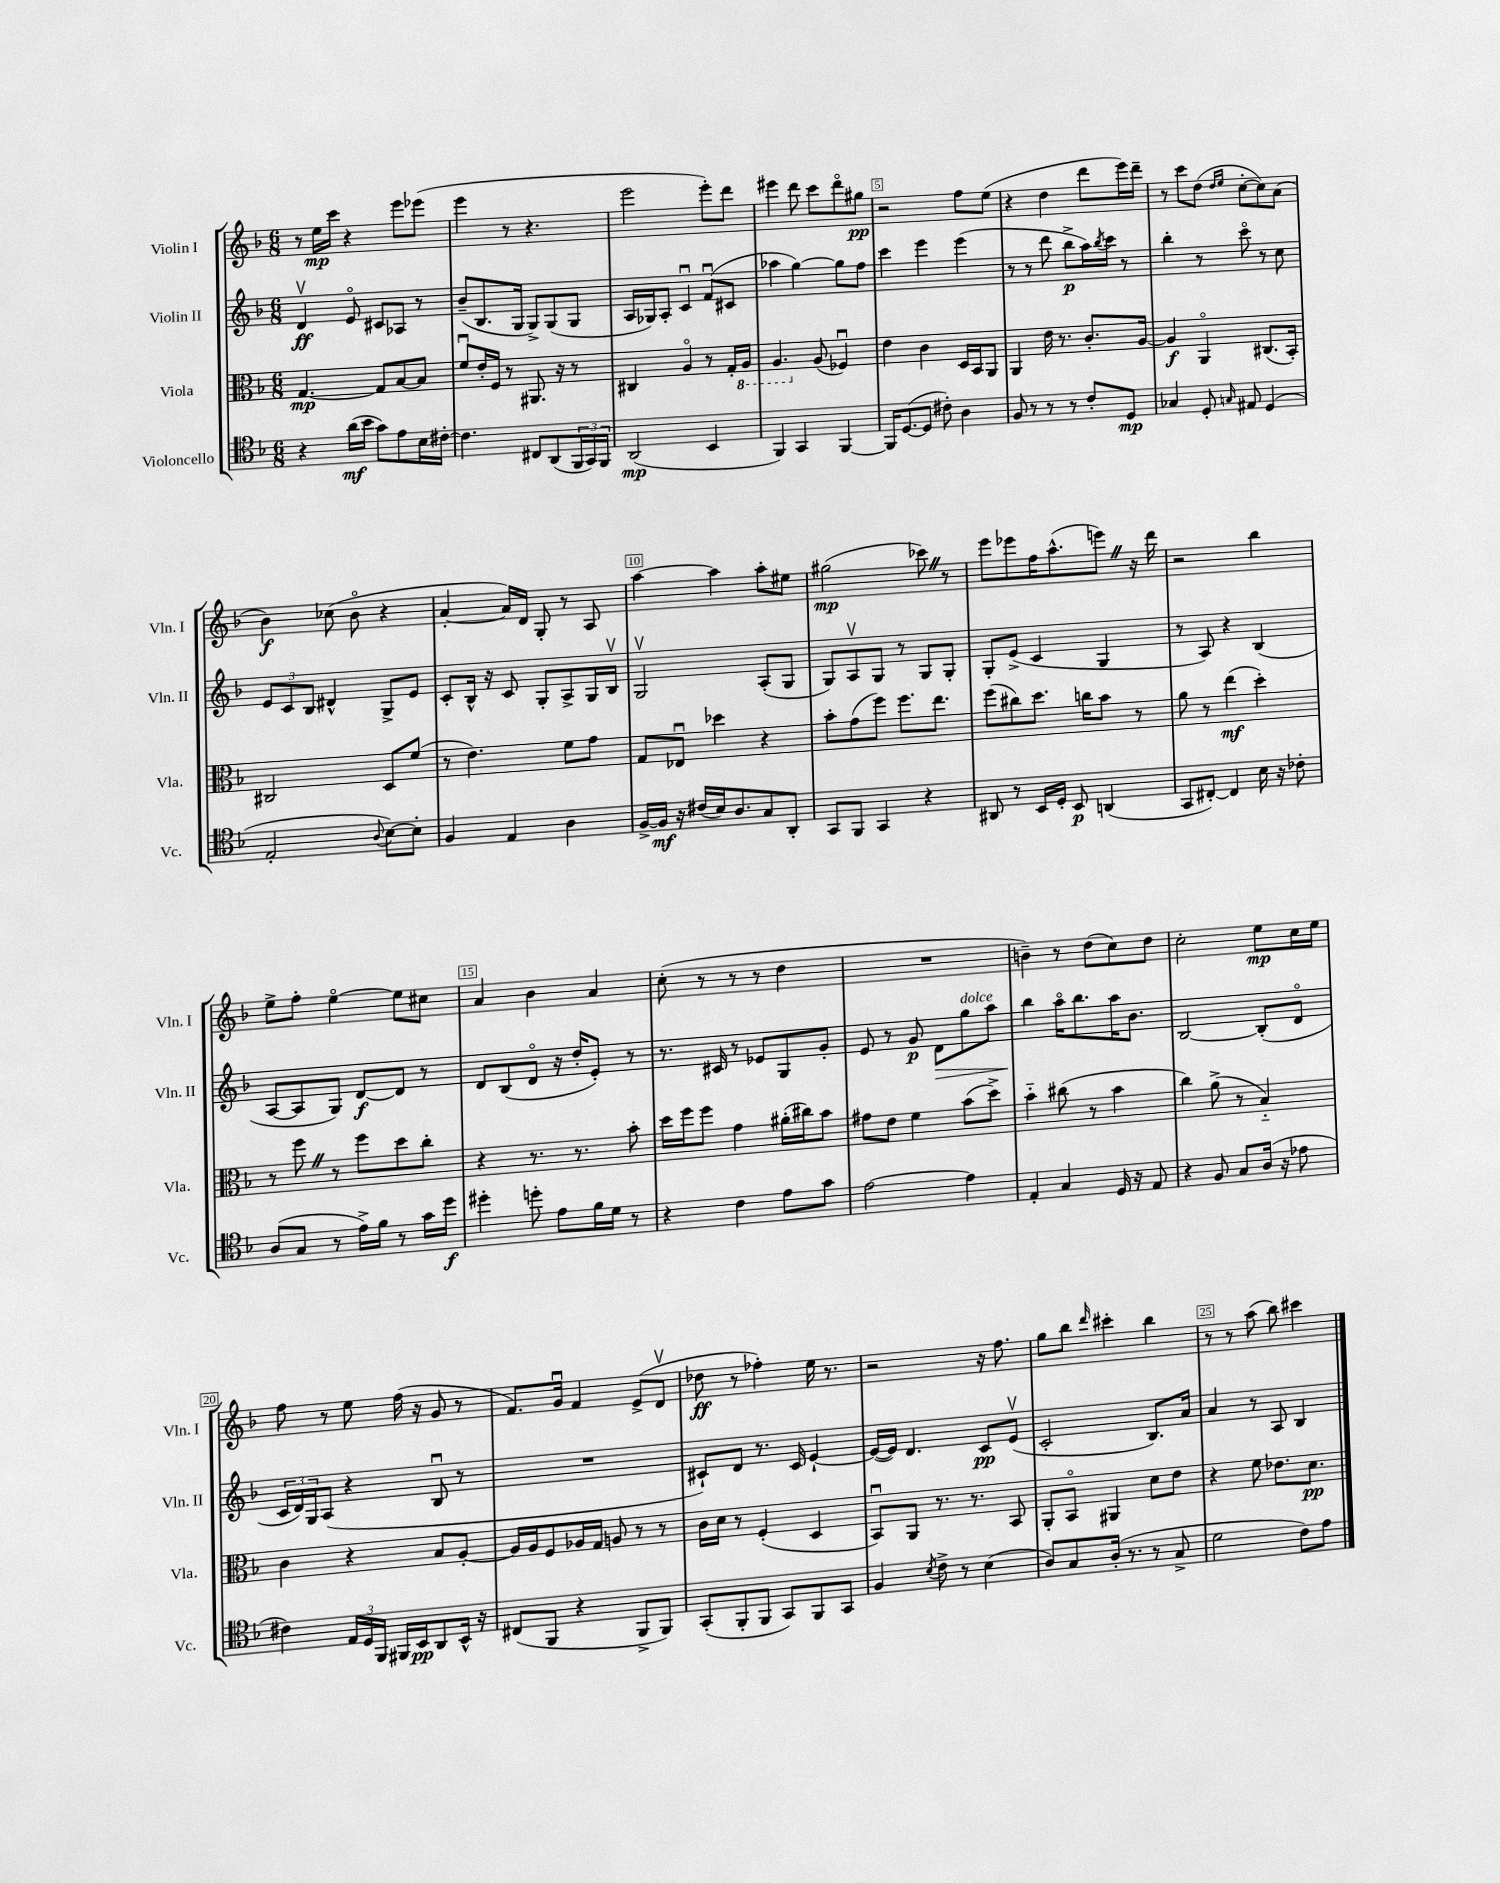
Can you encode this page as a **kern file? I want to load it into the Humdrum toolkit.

**kern	**dynam	**kern	**dynam	**kern	**dynam	**kern	**dynam
*part4	*part4	*part3	*part3	*part2	*part2	*part1	*part1
*staff4	*staff4	*staff3	*staff3	*staff2	*staff2	*staff1	*staff1
*I"Violoncello	*	*I"Viola	*	*I"Violin II	*	*I"Violin I	*
*I'Vc.	*	*I'Vla.	*	*I'Vln. II	*	*I'Vln. I	*
*clefC4	*	*clefC3	*	*clefG2	*	*clefG2	*
*k[b-]	*	*k[b-]	*	*k[b-]	*	*k[b-]	*
*M6/8	*	*M6/8	*	*M6/8	*	*M6/8	*
=1	=1	=1	=1	=1	=1	=1	=1
4r	.	[4.G/	mp	4dv/	ff	8r	.
.	.	.	.	.	.	16ee\LL	mp
.	.	.	.	.	.	16ccc\JJ	.
(16a\LL	mf	.	.	8e/	.	4r	.
16b-\JJ	.	.	.	.	.	.	.
8g\L)	.	8G/L]	.	8c#X/L	.	.	.
8e\	.	[8B-/	.	8A-X/J	.	8eee\L	.
16B-\L	.	8B-/J]	.	8r	.	(8eee-X\J	.
[16c#X'\JJ	.	.	.	.	.	.	.
=2	=2	=2	=2	=2	=2	=2	=2
4.c#\]	.	8fu/L	.	(8b-~/L	.	4eee\	.
.	.	16e'/L	.	8.B-/	.	.	.
.	.	16F/JJ	.	.	.	.	.
.	.	8r	.	.	.	8r	.
.	.	.	.	16G/Jk	.	.	.
8C#X/L	.	8.AA#X/	.	8G^/L)	.	4.r	.
(8AA/	.	.	.	(8G/	.	.	.
.	.	16r	.	.	.	.	.
24FF/L	.	8r	.	8G/J	.	.	.
24GG/)	.	.	.	.	.	.	.
24FF/JJ	.	.	.	.	.	.	.
=3	=3	=3	=3	=3	=3	=3	=3
(2AA/	mp	4C#X/	.	16A/LL	.	2eee\	.
.	.	.	.	16G-X/J)	.	.	.
.	.	.	.	8A'/J	.	.	.
.	.	4A/	.	4cu/	.	.	.
4BB-/	.	8r	.	(8fu/L	.	8eee'\L)	.
.	.	16G'/LL	.	8c#X/J	.	8ddd\J	.
*	*	*8ba	*	*	*	*	*
.	.	16AA/JJ	.	.	.	.	.
=4	=4	=4	=4	=4	=4	=4	=4
4FF/)	.	4.AA/	.	4aa-X\	.	4eee#X\	.
4GG/	.	.	.	[4gg\)	.	8ddd\	.
*	*	*X8ba	*	*	*	*	*
.	.	(8A/	.	.	.	8ccc\L	.
[4FF/	.	4F-Xu/)	.	8gg\L]	.	8ddd\	.
.	.	.	.	8ff\J	.	8gg#X\J	pp
=5	=5	=5	=5	=5	=5	=5	=5
16FF/KL]	.	4e\	.	4ccc\	.	2r	.
([8.D/	.	.	.	.	.	.	.
8D/J]	.	4c\	.	4eee\	.	.	.
8c#X'\)	.	.	.	.	.	.	.
4A\	.	16D/LL	.	(4eee\	.	8ff\L	.
.	.	16BB-/J	.	.	.	.	.
.	.	8AA/J	.	.	.	(8ee\J	.
=6	=6	=6	=6	=6	=6	=6	=6
8F/	.	4AA/	.	8r	.	4r	.
8r	.	.	.	8r	.	.	.
8r	.	16e\	.	8ddd\	.	4dd\	.
.	.	8.r	.	.	.	.	.
8r	.	.	.	8bb-^\L	p	.	.
8c'/L	.	8.c'/L	.	16aa\L)	.	8ddd\L	.
.	.	.	.	8qbb-/	.	.	.
.	.	.	.	16ccc\JJ	.	.	.
8D/J	mp	.	.	8r	.	16eee\L)	.
.	.	[16A/Jk	.	.	.	16ddd~\JJ	.
=7	=7	=7	=7	=7	=7	=7	=7
4G-X/	.	4A/]	f	4bb-'\	.	8r	.
.	.	.	.	.	.	8ccc\L	.
8D'/	.	4AA/	.	8r	.	(8dd\J	.
.	.	.	.	.	.	16qqdd/LL	.
16qqGn/	.	.	.	.	.	16qqee/JJ	.
8E#X/	.	.	.	8ccc\	.	[8cc'\L	.
(4D/	.	(8.C#X/L	.	8r	.	8cc\])	.
.	.	.	.	8cc\	.	(8a\J	.
.	.	16BB-'/Jk)	.	.	.	.	.
!!LO:LB:g=z
=8	=8	=8	=8	=8	=8	=8	=8
2E'/	.	2C#X/	.	12e/L	.	4b-\)	f
.	.	.	.	12c/	.	.	.
.	.	.	.	12B-/J	.	.	.
.	.	.	.	4d#X^^/	.	(8cc-X\	.
.	.	.	.	.	.	8b-\	.
8qqA/	.	.	.	.	.	.	.
[8B-\L)	.	8D/L	.	8G^/L	.	4r	.
8B-'\J]	.	(8f/J	.	8e/J	.	.	.
=9	=9	=9	=9	=9	=9	=9	=9
4F/	.	8r	.	8c'/L	.	[4a'/	.
.	.	4.e\)	.	16B-^^/Jk	.	.	.
.	.	.	.	16r	.	.	.
4E/	.	.	.	8c/	.	16a/LL])	.
.	.	.	.	.	.	16d/JJ	.
.	.	.	.	8G'/L	.	8G'/	.
4A\	.	8f\L	.	8A^/	.	8r	.
.	.	8g\J	.	16G/L	.	8A/	.
.	.	.	.	16B-v/JJ	.	.	.
=10	=10	=10	=10	=10	=10	=10	=10
[16F^/LL	.	8G/L	.	2Gv/	.	[4aa\	.
16F/JJ]	mf	.	.	.	.	.	.
16r	.	8E-Xu/J	.	.	.	.	.
(16c#X/LL	.	.	.	.	.	.	.
16B-/J)	.	4dd-X\	.	.	.	4aa\]	.
8.A/	.	.	.	.	.	.	.
8G/	.	4r	.	(8A'/L	.	8aa'\L	.
8AA'/J	.	.	.	8G/J	.	8ee#X\J	.
=11	=11	=11	=11	=11	=11	=11	=11
8GG/L	.	8b-'\L	.	8G/L)	.	(2gg#X\	mp
8FF/J	.	(8g\	.	8Av/	.	.	.
4GG/	.	8ff\J)	.	8G/J	.	.	.
.	.	8.ff\L	.	8r	.	.	.
4r	.	.	.	8G/L	.	8ccc-XZ\)	.
.	.	8.ee\J	.	.	.	.	.
.	.	.	.	8G'/J	.	8r	.
=12	=12	=12	=12	=12	=12	=12	=12
8AA#X/	.	(8ff\L	.	8G'/L	.	8eee\L	.
8r	.	8cc#X\)	.	(8e^/J	.	8eee-X\	.
16BB-/LL	.	8.dd\J	.	4c/	.	16ff\K	.
16D'/JJ	.	.	.	.	.	(8.aa^^\	.
8BB-/	p	.	.	.	.	.	.
.	.	16ccn\KL	.	.	.	.	.
(4AAn/	.	8b-\J	.	4G/	.	8eeenZ\J)	.
.	.	8r	.	.	.	16r	.
.	.	.	.	.	.	16ddd\	.
=13	=13	=13	=13	=13	=13	=13	=13
8GG/L	.	8a\	.	8r	.	2r	.
[8C#X'/J)	.	8r	.	8A/)	.	.	.
4C#/]	.	(4ee\	mf	4r	.	.	.
16B-\	.	4dd'\)	.	(4B-/	.	4bb-\	.
16r	.	.	.	.	.	.	.
8c-X'\	.	.	.	.	.	.	.
!!LO:LB:g=z
=14	=14	=14	=14	=14	=14	=14	=14
(8A/L	.	8r	.	[8A/L	.	8ee^\L	.
8G/J	.	8ffZ\	.	8A/]	.	8ff'\J	.
8r	.	8r	.	8G/J)	.	[4ee\	.
16e^\LL)	.	8ff\L	.	[8d/L	f	.	.
16f\JJ	.	.	.	.	.	.	.
8r	.	8dd\	.	8d/J]	.	8ee\L]	.
16g\LL	.	8cc'\J	.	8r	.	8cc#X\J	.
16dd\JJ	f	.	.	.	.	.	.
=15	=15	=15	=15	=15	=15	=15	=15
4dd#X'\	.	4r	.	8d/L	.	4a/	.
.	.	.	.	(8B-/	.	.	.
8ddn'\	.	8.r	.	8d/J	.	4b-\	.
8e\L	.	.	.	16r	.	.	.
.	.	8.r	.	16dd'/KL	.	.	.
16f\L	.	.	.	8e'/J)	.	4a/	.
16d\JJ	.	.	.	.	.	.	.
8r	.	8b-'\	.	8r	.	.	.
=16	=16	=16	=16	=16	=16	=16	=16
4r	.	16dd\LL	.	8.r	.	(8cc'\	.
.	.	16ff\J	.	.	.	.	.
.	.	8ff\J	.	.	.	8r	.
.	.	.	.	16c#X/	.	.	.
4c\	.	4g\	.	8r	.	8r	.
.	.	.	.	8e-X/L	.	8r	.
8e\L	.	(16a#X'\LL	.	8G/	.	4dd\	.
.	.	16cc#X\J)	.	.	.	.	.
8g\J	.	8b-\J	.	8g'/J	.	.	.
=17	=17	=17	=17	=17	=17	=17	=17
[2e\	.	8g#X\L	.	8e/	.	2.r	.
.	.	8e\J	.	8r	.	.	.
.	.	4f\	.	8g/	p	.	.
!	!	!	!	!	!LO:HP:b	!	!
.	.	.	.	8d\L	>	.	.
!	!	!	!	!LO:TX:a:i:t=dolce	!	!	!
4e\]	.	(8b-\L	.	8gg\	.	.	.
.	.	8dd^\J)	.	8aa\J	.	.	.
=18	=18	=18	=18	=18	=18	=18	=18
4E'/	.	4b-\	.	4bb-\	.	4bn~\)	.
4G/	.	(8cc#X\	.	16aa\KL	]	8r	.
.	.	.	.	8.bb-\	.	.	.
.	.	8r	.	.	.	(8dd\L	.
16D/	.	4b-\	.	16aa\K	.	8cc\)	.
16r	.	.	.	8.b-\J	.	.	.
8E/	.	.	.	.	.	8dd\J	.
=19	=19	=19	=19	=19	=19	=19	=19
4r	.	4cc\)	.	[2B-/	.	2cc'\	.
8F/	.	(8a^\	.	.	.	.	.
8G/L	.	8r	.	.	.	.	.
(16A/Jk	.	4B-/)	.	(8B-'/L]	.	8ee\L	mp
16r	.	.	.	.	.	.	.
8e-X\	.	.	.	8d/J	.	16cc\L	.
.	.	.	.	.	.	16ee\JJ	.
!!LO:LB:g=z
=20	=20	=20	=20	=20	=20	=20	=20
4c#X\)	.	4c\	.	24c/LL	.	8ff\	.
.	.	.	.	24d/)	.	.	.
.	.	.	.	24G/J	.	.	.
.	.	.	.	(8A/J	.	8r	.
24E/LL	.	4r	.	4r	.	8ee\	.
24D/	.	.	.	.	.	.	.
24FF/JJ	.	.	.	.	.	.	.
16FF#X/LL	.	.	.	.	.	(16ff\	.
16BB-/J	pp	.	.	.	.	16r	.
8AA/	.	8B-/L	.	8B-u/	.	8g/	.
16BB-^^/Jk	.	[8A'/J	.	8r	.	8r	.
16r	.	.	.	.	.	.	.
=21	=21	=21	=21	=21	=21	=21	=21
(8C#X/L	.	16A/LL]	.	2.r	.	8.f/L)	.
.	.	16A/J	.	.	.	.	.
8FF/J	.	8F/	.	.	.	.	.
.	.	.	.	.	.	16gu/Jk	.
4r	.	16A-X/L	.	.	.	4f/	.
.	.	16G/JJ	.	.	.	.	.
.	.	8An/	.	.	.	.	.
8FF^/L	.	8r	.	.	.	(8e^/L	.
8FF/J)	.	8r	.	.	.	8dv/J	.
=22	=22	=22	=22	=22	=22	=22	=22
(8GG'/L	.	16c\LL	.	8c#X`/L)	.	8dd-X\	ff
.	.	16d\JJ	.	.	.	.	.
8FF'/	.	8r	.	8d/J	.	8r	.
8FF/J	.	(4F'/	.	8.r	.	4ff-X'\)	.
8GG/L)	.	.	.	.	.	.	.
.	.	.	.	16c#/	.	.	.
8FF/	.	4D/	.	[4e`/	.	16ee\	.
.	.	.	.	.	.	8.r	.
8GG/J	.	.	.	.	.	.	.
=23	=23	=23	=23	=23	=23	=23	=23
4F/	.	8BB-u/L)	.	(16e/LL_	.	2r	.
.	.	.	.	16e/JJ])	.	.	.
.	.	8AA/J	.	4.d/	.	.	.
8qB-/	.	.	.	.	.	.	.
8c^\	.	8.r	.	.	.	.	.
8r	.	.	.	.	.	.	.
.	.	8.r	.	.	.	.	.
(4B-\	.	.	.	8c/L	pp	16r	.
.	.	.	.	.	.	8.ff\	.
.	.	8BB-/	.	(8ev/J	.	.	.
=24	=24	=24	=24	=24	=24	=24	=24
8A/L)	.	8AA'/L	.	2c'/	.	8gg\L	.
8G/	.	8BB-/J	.	.	.	8bb-\J	.
.	.	.	.	.	.	16qqddd/	.
(16A'/Jk	.	4AA#X/	.	.	.	4ccc#X'\	.
8.r	.	.	.	.	.	.	.
8r	.	8d\L	.	8.B-/L)	.	4bb-\	.
8G^/	.	8e\J	.	.	.	.	.
.	.	.	.	16a/Jk	.	.	.
=25	=25	=25	=25	=25	=25	=25	=25
2d\	.	4r	.	4a/	.	8r	.
.	.	.	.	.	.	8r	.
.	.	8f\	.	8r	.	(8aa\	.
.	.	8.e-X\L	.	8A/	.	8bb-\)	.
8c\L)	.	.	.	4B-/	.	4ccc#X\	.
.	.	8.d\J	pp	.	.	.	.
8e\J	.	.	.	.	.	.	.
==	==	==	==	==	==	==	==
*-	*-	*-	*-	*-	*-	*-	*-
